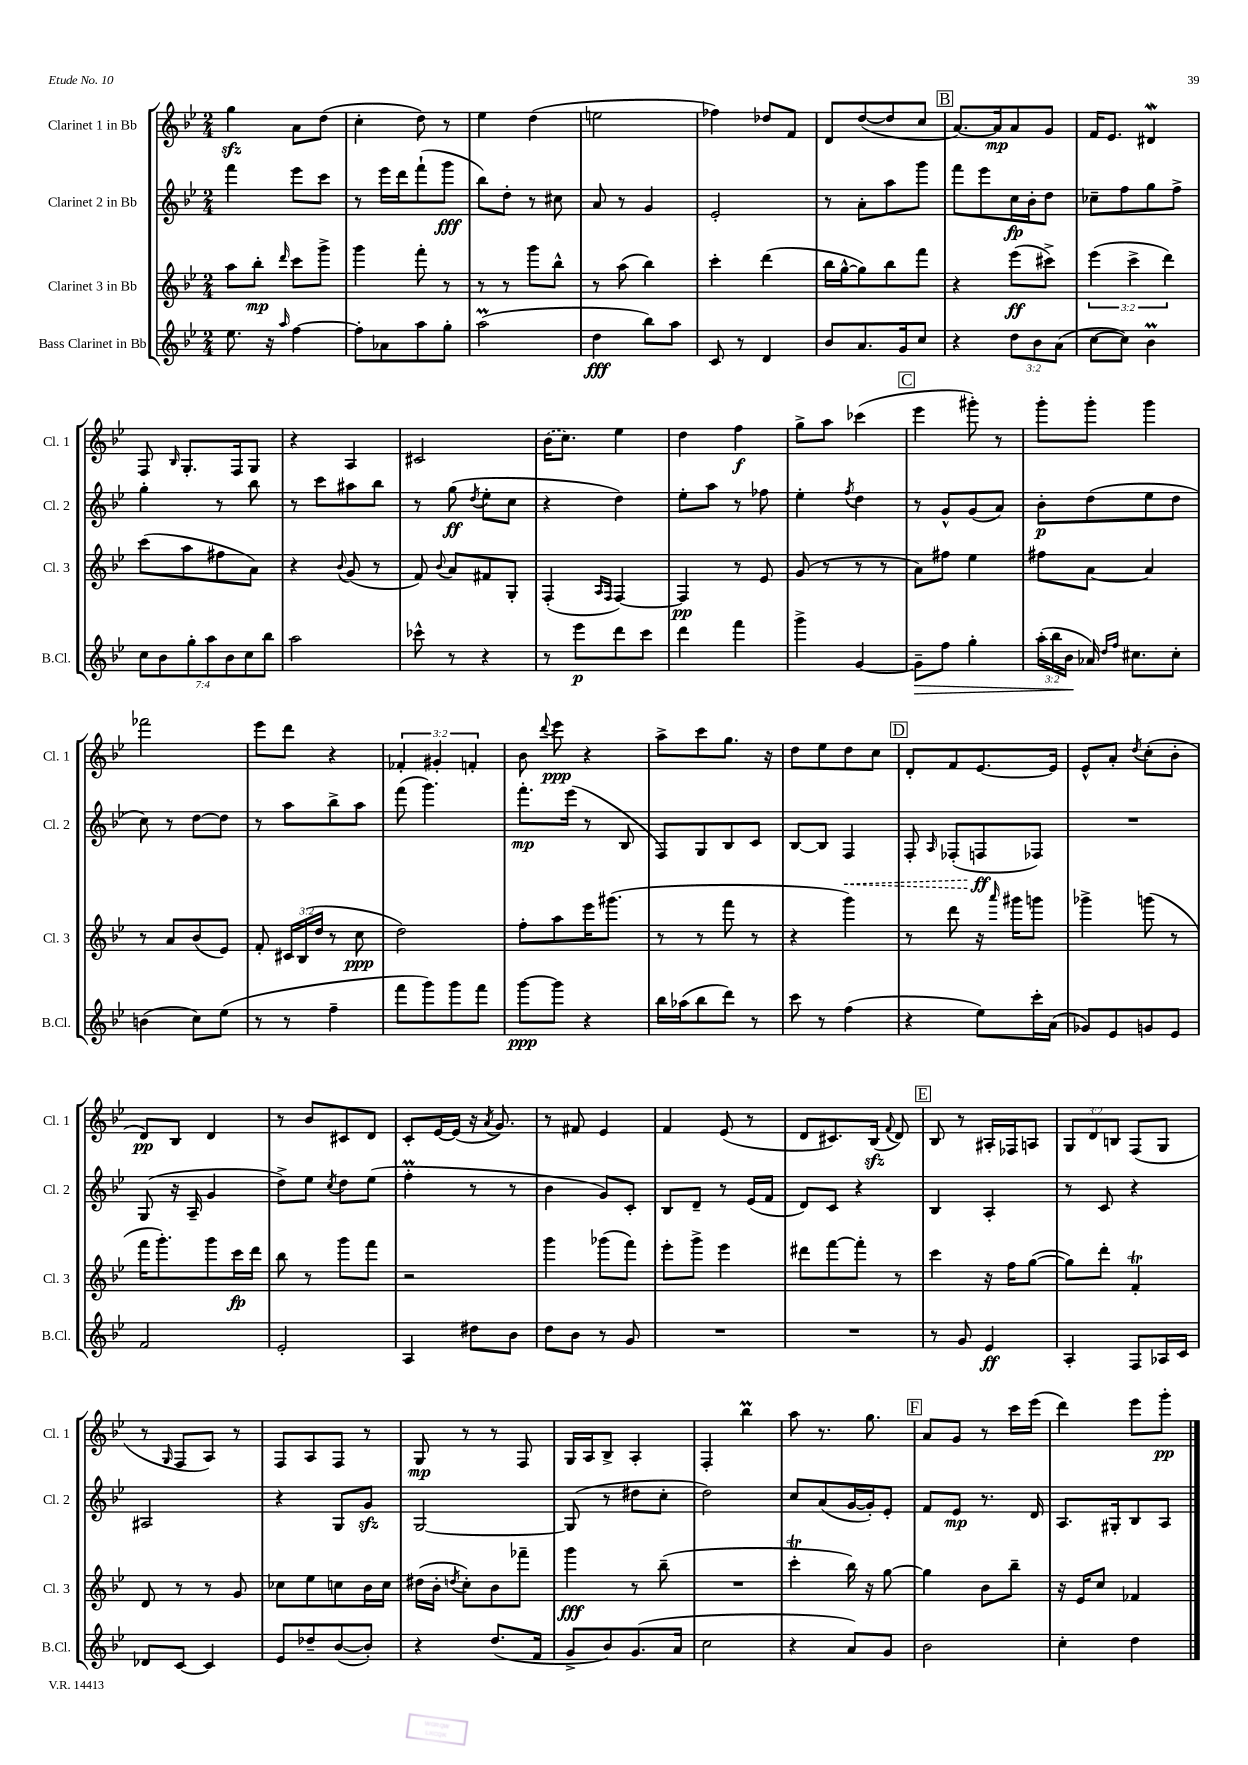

**kern	**kern	**kern	**kern
*staff4	*staff3	*staff2	*staff1
*clefG2	*clefG2	*clefG2	*clefG2
*k[b-e-]	*k[b-e-]	*k[b-e-]	*k[b-e-]
*M2/4	*M2/4	*M2/4	*M2/4
8.ee-	8aa	4fff	4gg
.	8bb-'	.	.
16r	.	.	.
16qqaa	16qqddd	.	.
[4ff	8ccc	8eee-	8a
.	8ggg^	8ccc	(8dd
=	=	=	=
8ff']	4ggg	8r	4cc'
8a-	.	16eee-	.
.	.	16ddd	.
8aa	8fff'	(8fff`	8dd)
8gg'	8r	8ggg	8r
=	=	=	=
(2aa	8r	8bb-)	4ee-
.	8r	8dd'	.
.	8ggg	8r	(4dd
.	8bb-^^	8cc#	.
=	=	=	=
4dd	8r	8a	2ee
.	(8aa	8r	.
8bb-)	4bb-)	4g	.
8aa	.	.	.
=	=	=	=
8c	4ccc'	2e-'	4ff-)
8r	.	.	.
4d	(4ddd	.	8dd-
.	.	.	8f
=	=	=	=
8b-	16bb-	8r	8d
.	[16gg^^	.	.
8.a	8gg])	8a'	([8dd
.	8bb-	8aa	8dd]
16g	.	.	.
8cc	8fff	8ggg	8cc
=	=	=	=
4r	4r	8fff	[8.a)
.	.	8eee-	.
.	.	.	16a]
12dd	(8eee-	16cc	8a
.	.	16b-'	.
12b-	.	.	.
.	8ccc#^)	8dd	8g
(12a	.	.	.
=	=	=	=
[8cc	(6eee-	8cc-~	16f
.	.	.	8.e-
8cc])	.	8ff	.
.	6ccc^	.	.
4b-	.	8gg	4d#
.	6ddd)	.	.
.	.	8ff^	.
=	=	=	=
14cc	(8ccc	4gg'	8F
14b-	.	.	.
.	.	.	16qqB-
.	8aa	.	8.G'
14gg'	.	.	.
14aa	.	.	.
.	8ff#	8r	.
14b-	.	.	.
.	.	.	16F
14cc	.	.	.
.	8a)	8bb-	8G
14bb-	.	.	.
=	=	=	=
2aa	4r	8r	4r
.	.	8ccc	.
.	8qqb-	.	.
.	(8g	8aa#	4A
.	8r	8bb-	.
=	=	=	=
8ccc-^^	8f)	8r	2c#
.	8qqb-	.	.
8r	8a	(8gg	.
.	.	8qdd	.
4r	8f#	8ee-'	.
.	8G'	8cc	.
=	=	=	=
8r	(4F'	4r	(16b-
.	.	.	8.cc)
8eee-	.	.	.
.	16qqA	.	.
.	16qqF	.	.
8ddd	[4F)	4dd)	4ee-
8ccc	.	.	.
=	=	=	=
4ddd	4F]	8ee-'	4dd
.	.	8aa	.
4fff	8r	8r	4ff
.	8e-	8ff-	.
=	=	=	=
4ggg^	(8g	4ee-'	8gg^
.	8r	.	8aa
.	.	8qff	.
[4g	8r	4dd	(4ccc-
.	8r	.	.
=	=	=	=
8g~]	8a)	8r	4eee-
8ff	8ff#	8g^^	.
4gg'	4ee-	(8g	8ggg#')
.	.	8a)	8r
=	=	=	=
(24aa'	8ff#	8b-'	8ggg'
24bb-	.	.	.
24b-	.	.	.
16a-)	[8a	(8dd	8ggg'
16qqdd	.	.	.
16qqff	.	.	.
8.cc#	.	.	.
.	4a]	8ee-	4ggg
8cc#'	.	8dd	.
=	=	=	=
(4b	8r	8cc)	2fff-
.	8a	8r	.
8cc)	(8b-	[8dd	.
(8ee-	8e-)	8dd]	.
=	=	=	=
8r	8f'	8r	8eee-
8r	24c#	8aa	8ddd
.	(24B-	.	.
.	24dd	.	.
4ff~	8r	8bb-^	4r
.	8cc	8aa	.
=	=	=	=
8fff	2dd)	(8fff	6f-'
8ggg)	.	4.ggg)	.
.	.	.	6g#'
8ggg	.	.	.
.	.	.	6f'
8fff	.	.	.
=	=	=	=
[8ggg	8ff'	8.fff'	8b-
.	.	.	8qqddd
8ggg]	8aa	.	8eee-
.	.	(16eee-	.
4r	16eee-	8r	4r
.	(8.ggg#	.	.
.	.	8B-	.
=	=	=	=
16bb-	8r	8F)	8aa^
(16aa-	.	.	.
8bb-	8r	8G	8ccc
8ddd)	8fff	8B-	8.gg
8r	8r	8c	.
.	.	.	16r
=	=	=	=
8ccc	4r	[8B-	8dd
8r	.	8B-]	8ee-
(4ff	4ggg)	4F	8dd
.	.	.	8cc
=	=	=	=
4r	8r	8F'	8d'
.	.	16qqA	.
.	8ddd	(8F-'	8f
8ee-)	16r	8F	[8.e-
.	16qqaaa	.	.
.	16ggg#	.	.
16ccc'	8ggg	8F-)	.
(16a	.	.	16e-]
=	=	=	=
8g-)	4ggg-^	2r	8e-^^
8e-	.	.	8a'
.	.	.	8qdd
8g	(8ggg	.	(8cc'
8e-	8r	.	8b-'
=	=	=	=
2f	16fff	(8G	8d)
.	8.ggg')	.	.
.	.	16r	8B-
.	.	16A~	.
.	8ggg	4g	4d
.	16ccc	.	.
.	16ddd	.	.
=	=	=	=
2e-'	8bb-	8dd^)	8r
.	8r	8ee-	8b-
.	.	8qcc	.
.	8ggg	8dd	8c#
.	8fff	(8ee-	8d
=	=	=	=
4A	2r	4ff'	8c'
.	.	.	[16e-
.	.	.	(16e-]
8dd#	.	8r	16r
.	.	.	8qa
.	.	.	8.g)
8b-	.	8r	.
=	=	=	=
8dd	4ggg	4b-	8r
8b-	.	.	8f#
8r	(8ggg-	8g)	4e-
8g	8fff)	8c'	.
=	=	=	=
2r	8eee-'	8B-	4f
.	8ggg^	8d~	.
.	4eee-	8r	(8e-
.	.	(16e-	8r
.	.	16f	.
=	=	=	=
2r	8ddd#	8d)	8d
.	[8fff	8c	8.c#)
.	8fff']	4r	.
.	.	.	(16B-
.	.	.	8qqf
.	8r	.	8d)
=	=	=	=
8r	4ccc	4B-	8B-
8g	.	.	8r
4e-	16r	4A'	16A#'
.	16ff	.	16F-
.	([8gg	.	8A
=	=	=	=
4A'	8gg])	8r	12G
.	.	.	12d
.	8ddd'	8c	.
.	.	.	12B
8F	4f'	4r	(8F
16A-	.	.	8G
16c	.	.	.
=	=	=	=
8d-	8d	2A#	8r
.	.	.	16qqG
[8c	8r	.	8F
4c]	8r	.	8A)
.	8g	.	8r
=	=	=	=
8e-	8cc-	4r	8F
8dd-~	8ee-	.	8A
([8b-	8cc	8G	8F
8b-'])	16b-	8g	8r
.	16cc	.	.
=	=	=	=
4r	(16dd#	[2G	8G
.	16b-'	.	.
.	8qdd	.	.
.	8cc')	.	8r
(8.dd	8b-	.	8r
.	8fff-~	.	8F
16f	.	.	.
=	=	=	=
8g^	4ggg	(8G]	16G
.	.	.	16A
8b-)	.	8r	8B-^
(8.g	8r	8dd#	4A'
.	(8bb-~	8cc'	.
16a	.	.	.
=	=	=	=
2cc	2r	2dd)	4F'
.	.	.	4bb-
=	=	=	=
4r	4ccc'	8cc	8aa
.	.	(8a	8.r
8a)	16bb-)	[16g	.
.	16r	16g'])	8.gg
8g	[8gg	8e-'	.
=	=	=	=
2b-	4gg]	8f	8a
.	.	8e-	8g
.	8b-	8.r	8r
.	8bb-~	.	16ccc
.	.	16d	(16eee-
=	=	=	=
4cc'	16r	8.A	4ddd)
.	16e-	.	.
.	8cc	.	.
.	.	16G#'	.
4dd	4f-	8B-	8eee-
.	.	8A	8ggg'
==	==	==	==
*-	*-	*-	*-
